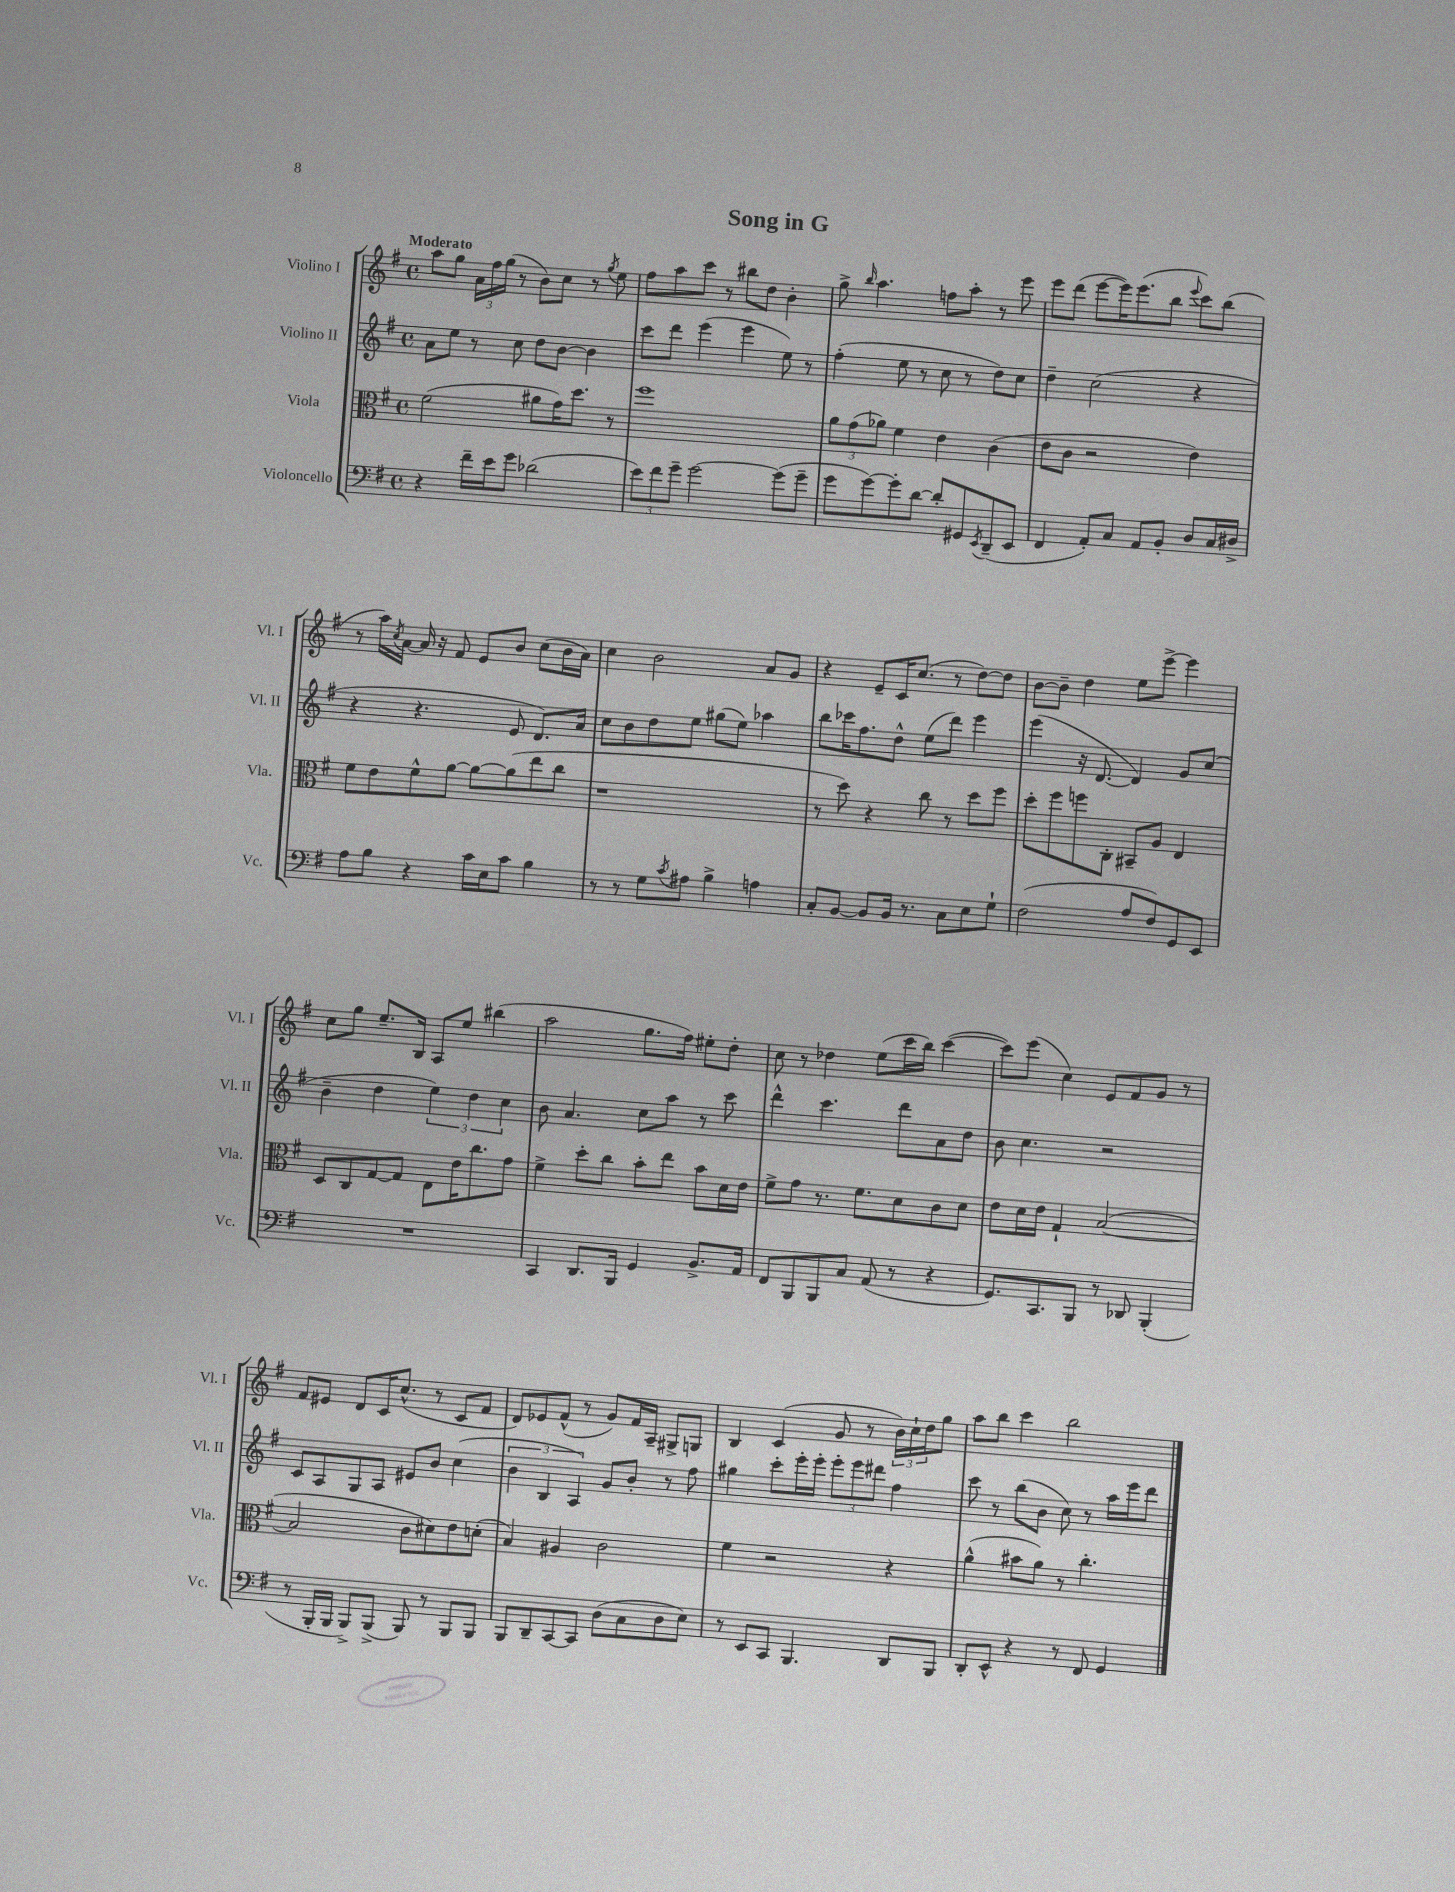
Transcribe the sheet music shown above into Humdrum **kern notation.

**kern	**kern	**kern	**kern
*part4	*part3	*part2	*part1
*staff4	*staff3	*staff2	*staff1
*I"Violoncello	*I"Viola	*I"Violino II	*I"Violino I
*I'Vc.	*I'Vla.	*I'Vl. II	*I'Vl. I
*clefF4	*clefC3	*clefG2	*clefG2
*k[f#]	*k[f#]	*k[f#]	*k[f#]
*M4/4	*M4/4	*M4/4	*M4/4
*met(c)	*met(c)	*met(c)	*met(c)
=1	=1	=1	=1
!	!	!	!LO:TX:a:B:t=Moderato
4r	(2f#\	8a\L	8aa\L
.	.	8ee\J	8gg\J
16f#~\LL	.	8r	24a\LL
.	.	.	24ff#\
16e\J	.	.	.
.	.	.	(24gg\JJ
8g\J	.	8cc\	8r
(2d-X\	8a#X\L	8dd\L	8b\L)
.	16g\K)	[8b\J	8cc\J
.	8.dd\J	.	.
.	.	4b\]	8r
.	.	.	8qgg/
.	8r	.	8ee\
=2	=2	=2	=2
12e\L)	1ff#	8ccc\L	8ff#\L
12f#\	.	.	.
.	.	8ddd\J	8aa\
12g~\J	.	.	.
[2g\	.	(4eee\	8ccc\J
.	.	.	8r
.	.	4eee\	8bb#X\L
.	.	.	8dd\J
(8g\L]	.	8ee\)	4b'\
8g~\J	.	8r	.
=3	=3	=3	=3
8g\L	12a\L	(4ff#'\	8gg^\
.	(12g\	.	.
.	.	.	16qqbb/
[8g\)	.	.	4.aa\
.	12a-X\J)	.	.
8g'\]	4f#\	8ee\	.
[8d\J	.	8r	.
8d'/L]	4e\	8cc\	8ffn\L
8GG#X/	.	8r	8aa'\J
8qEE/	.	.	.
(8DD~/	(4c\	8dd\L)	8r
8EE/J	.	8cc\J	8eee\
=4	=4	=4	=4
4FF#/	8e\L	4dd~\	8eee\L
.	8c\J	.	(8ddd\J
8AA'/L)	2r	(2cc\	[8eee\L
8C/J	.	.	16eee\K])
.	.	.	(8.eee\
8AA/L	.	.	.
8BB'/J	.	.	8bb\J
.	.	.	8qqeee/
8D/L	4e\)	4r	8ccc\L)
16C/L	.	.	(8bb\J
16D#X^/JJ	.	.	.
!!LO:LB:g=z
=5	=5	=5	=5
8A\L	8f#\L	4r	8r
8B\J	8e\	.	16aa\LL)
.	.	.	8qcc/
.	.	.	[16a\JJ
4r	8f#^^\	4.r	16a/]
.	.	.	16r
.	[8a\J	.	8f#/
16c\LL	8a\L_	.	8e/L
16E\J	.	.	.
8c\J	(8a\]	8e/	8b/J
4B\	8ee\	8.d/L)	(8cc\L
.	8cc\J	.	16b\L
.	.	16a/Jk	16a\JJ)
=6	=6	=6	=6
8r	1r	8cc\L	4cc\
8r	.	8b\	.
8G\L	.	8dd\	2b\
8qc/	.	.	.
8A#X\J	.	8ee\J	.
4B^\	.	(8gg#X\L	.
.	.	8ee\J)	.
4An\	.	4aa-X\	8a/L
.	.	.	8g/J
=7	=7	=7	=7
8C'/L	8r	8bb\L	4r
[8BB/J	8dd\)	16ccc-X\K	.
.	.	8.ff#\	.
8BB/L]	4r	.	8e~/L
16BB/Jk	.	8dd^^\J	16c/K
8.r	.	.	(8.cc/J
.	8cc\	(8ee\L	.
8C\L	8r	8ddd\J)	8r
8E\	8dd\L	4eee\	[8dd\L)
8G`\J	8ff#\J	.	8dd\J]
=8	=8	=8	=8
(2F#\	8dd'\L	(4eee\	[8b\L
.	8ff#\	.	8b~\J]
.	8ffn\	16r	4dd\
.	.	[8.d/	.
.	8C'\J	.	.
8A/L	8BB#X~/L	4d/])	8ee\L
8F#/)	8A/J	.	[8eee^\J
8GG/	4E/	8g/L	4eee\]
8EE/J	.	(8cc/J	.
!!LO:LB:g=z
=9	=9	=9	=9
1r	8D/L	4b~\	8cc\L
.	8C/	.	8gg\J
.	[8G/	4dd\	8.ee~/L
.	8G/J]	.	.
.	.	.	16B/Jk
.	8E\L	6ee\)	8A/L
.	16e\K	.	8ee/J
.	.	6dd\	.
.	8.cc\	.	.
.	.	.	(4bb#X\
.	.	6cc\	.
.	8g\J	.	.
=10	=10	=10	=10
4CC/	4f#^\	8b\	2aa\
.	.	4.a/	.
8.DD/L	8dd'\L	.	.
.	8cc\J	.	.
16BBB/Jk	.	.	.
4GG/	8b'\L	8cc\L	8.gg\L
.	8ee\J	8aa\J	.
.	.	.	16ff#\Jk)
8.BB^/L	8b\L	8r	8ee#X'\L
.	16d\L	8ccc\	8dd'\J
16AA/Jk	16e\JJ	.	.
=11	=11	=11	=11
8FF#/L	8f#^\L	4ddd^^\	8cc\
8BBB/	8g\J	.	8r
8BBB/	8.r	4.ccc\	4dd-X\
8C/J	.	.	.
.	8.f#\L	.	.
(8AA/	.	.	(8ee\L
8r	8d\	8ddd\L	16ccc\L
.	.	.	16bb\JJ)
4r	8c\	8a\	([4ccc\
.	8d\J	8dd\J	.
=12	=12	=12	=12
8.GG/L)	8e\L	8b\	8ccc\L])
.	16d\L	4.cc\	(8eee\J
8.CC/	16e\JJ	.	.
.	4G`/	.	4cc\)
8BBB/J	.	.	.
8r	([2B/	2r	8e/L
8DD-X/	.	.	8f#/
(4BBB'/	.	.	8g/J
.	.	.	8r
!!LO:LB:g=z
=13	=13	=13	=13
8r	2B/]	8c/L	8f#/L
16BBB'/LL	.	8A/	8e#X/J
16BBB/JJ	.	.	.
8BBB^/L)	.	8G/	8d/L
(8BBB^/J	.	8A/J	16c/K
.	.	.	(8.cc^^/J
8BBB/)	8c\L	8e#X/L	.
8r	8d#X\)	8b/J	8r
8BBB/L	8e\	(4cc\	8c/L
8BBB/J	(8dn'\J	.	8f#/J
=14	=14	=14	=14
8BBB/L	4B/)	6b\	8d/L)
8DD~/	.	.	8e-X/
.	.	6B/	.
[8CC/	4A#X/	.	(8f#^^/J
.	.	6A/)	.
8CC/J]	.	.	8r
(8D\L	2c\	8g/L	8g/L)
8C\	.	8b'/J	16f#/L
.	.	.	16A~/JJ
8D\	.	8r	8G#X^/L
8E\J)	.	8ff#\	8Gn/J
=15	=15	=15	=15
8r	4f#\	4gg#X\	4B/
8EE/L	.	.	.
8CC/J	2r	8ccc'\L	(4c/
4.BBB/	.	16eee'\L	.
.	.	16eee'\JJ	.
.	.	12eee'\L	8g/
.	.	12eee\	.
.	.	.	8r
.	.	12ddd#X\J	.
8DD/L	4r	4ff#\	24b\LL)
.	.	.	24cc`\
.	.	.	24dd\J
8BBB/J	.	.	8gg\J
=16	=16	=16	=16
8DD'/L	(4a^^\	8ccc\	8aa\L
8EE^^/J	.	8r	8bb\J
4r	8b#X\L	(8bb\L	4ccc\
.	8a\J)	8b\J	.
8r	8r	8cc\)	2bb\
8FF#/	4.cc'\	8r	.
4GG/	.	16aa\LL	.
.	.	16eee\J	.
.	.	8ddd\J	.
==	==	==	==
*-	*-	*-	*-
